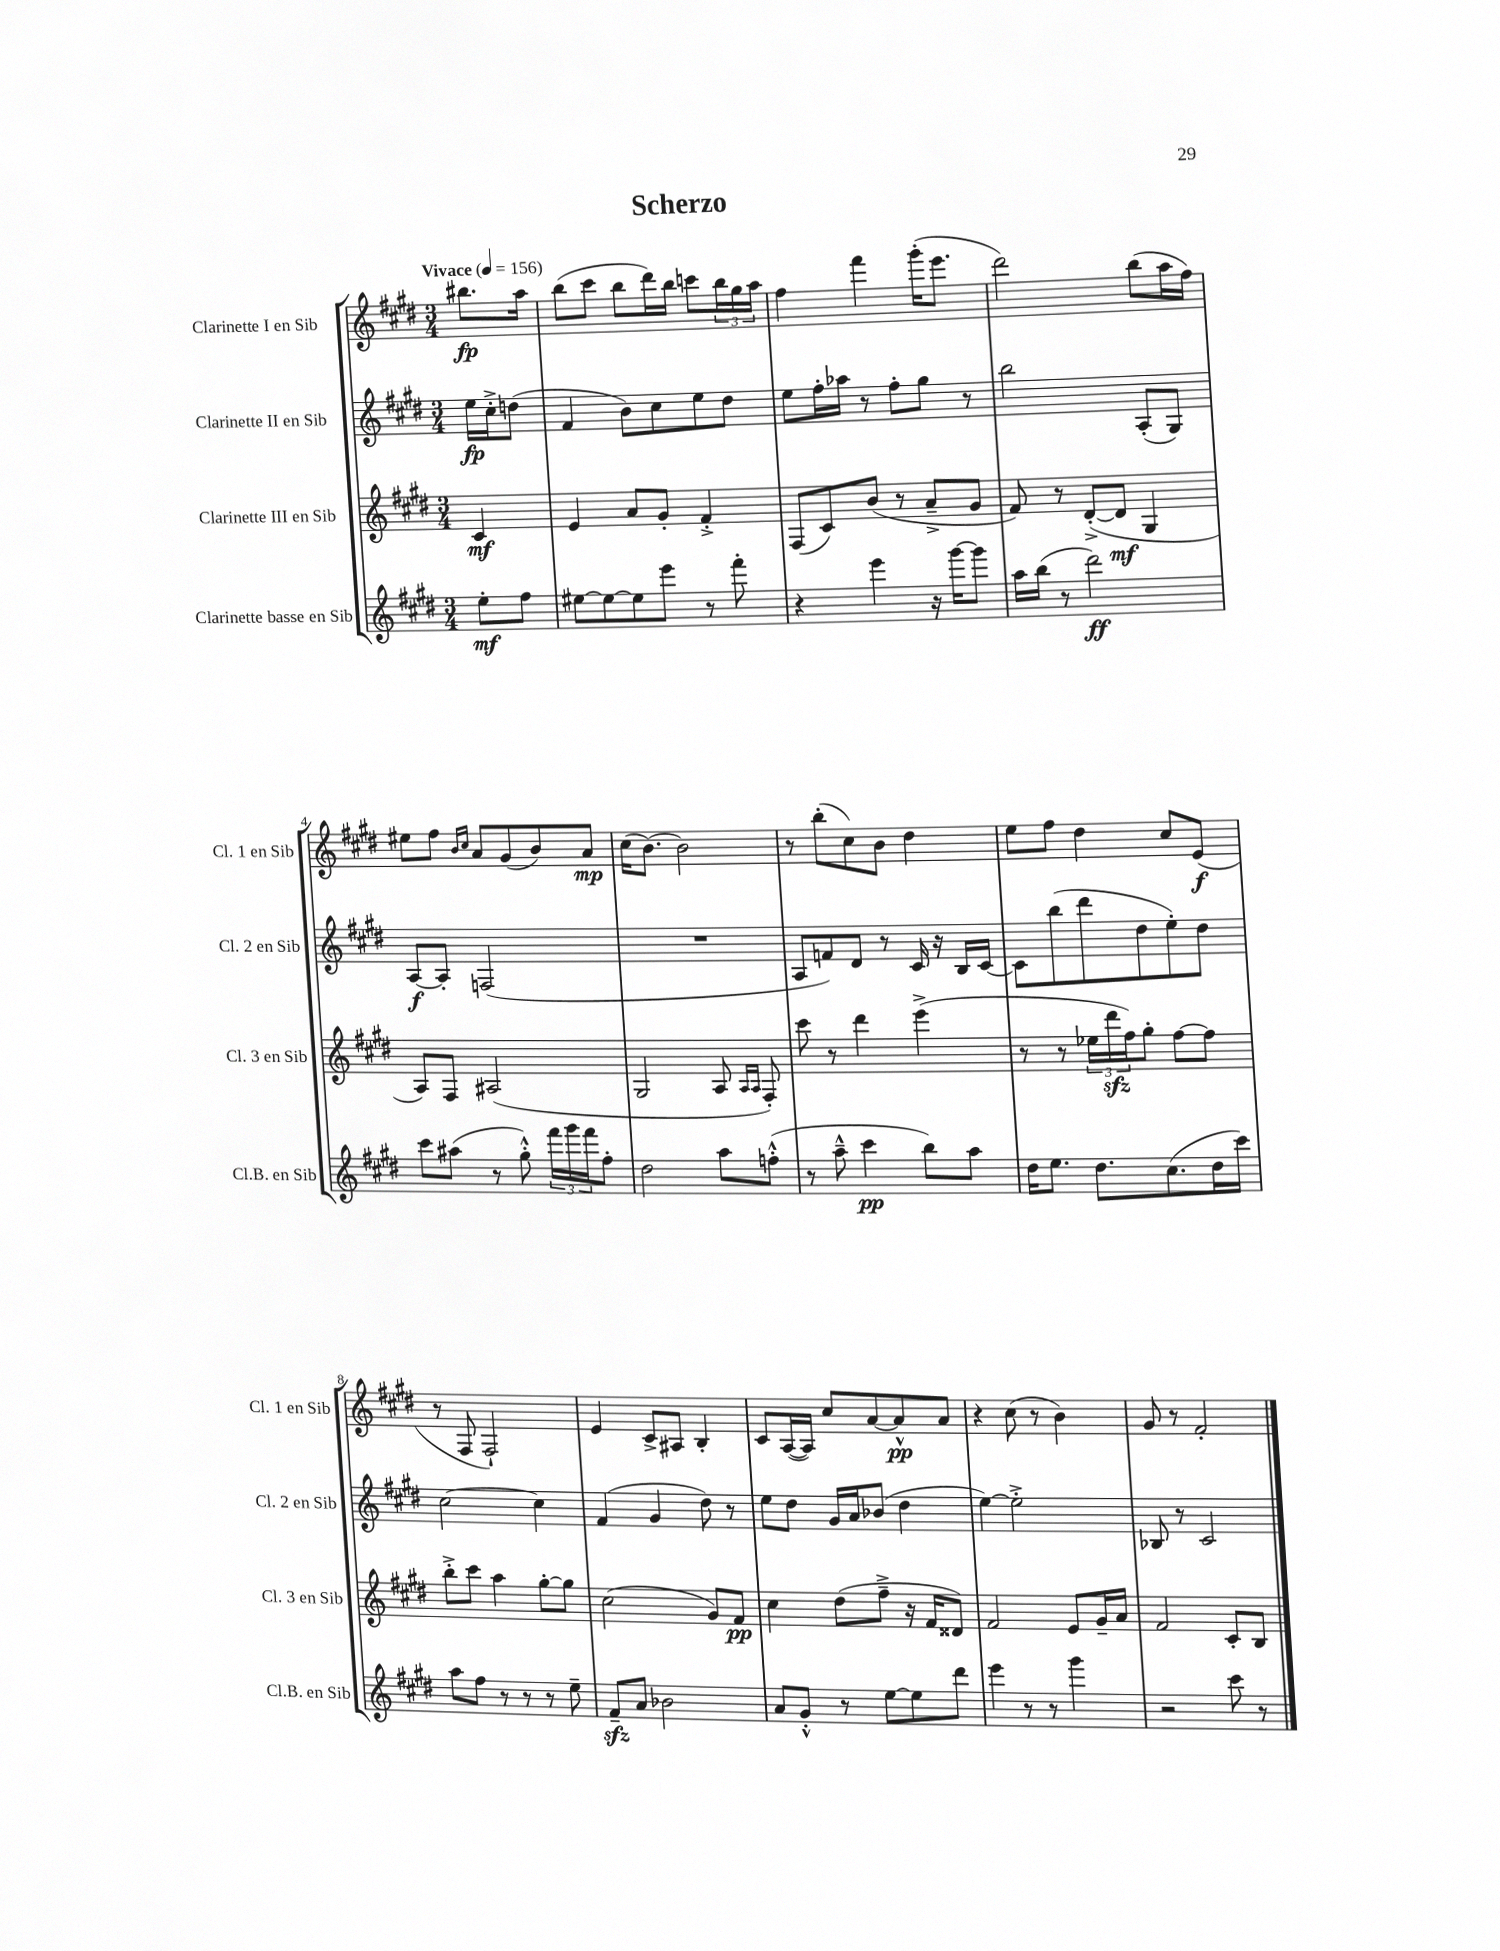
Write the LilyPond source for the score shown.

\header { title = "Scherzo" }
<<
\new StaffGroup <<
\new Staff = "s0" \with { instrumentName = "Clarinette I en Sib" shortInstrumentName = "Cl. 1 en Sib" } {
    \clef treble \key e \major \numericTimeSignature \time 3/4 \partial 4 \tempo "Vivace" 4 = 156
    bis''8.\fp a''16 |
    b''8( cis'''8 b''8 dis'''16) b''16 c'''8 \tuplet 3/2 { b''16 gis''16 a''16 } |
    fis''4 fis'''4 gis'''16-.( e'''8. |
    dis'''2) b''8( a''16 fis''16) |
    eis''8 fis''8 \grace { b'16 cis''16 } a'8 gis'8( b'8) a'8\mp |
    cis''16( b'8.~) b'2 |
    r8 b''8-.( cis''8) b'8 dis''4 |
    e''8 fis''8 dis''4 cis''8 e'8\f( |
    r8 fis8 fis2-!) |
    e'4 cis'8-> ais8 b4-. |
    cis'8 a16~( a16) cis''8 a'8~ a'8-^\pp a'8 |
    r4 cis''8( r8 b'4) |
    gis'8 r8 fis'2-. \bar "|." |
}
\new Staff = "s1" \with { instrumentName = "Clarinette II en Sib" shortInstrumentName = "Cl. 2 en Sib" } {
    \clef treble \key e \major \numericTimeSignature \time 3/4 \partial 4
    e''16\fp cis''16-.-> d''8( |
    fis'4 b'8) cis''8 e''8 dis''8 |
    e''8 fis''16-. aes''16 r8 fis''8-. gis''8 r8 |
    b''2 a8-.( gis8) |
    a8~\f a8-. f2( |
    R2. |
    a8 f'8) dis'8 r8 cis'16 r16 b16 cis'16~ |
    cis'8 b''8( dis'''8 dis''8 e''8-.) dis''8 |
    cis''2~ cis''4 |
    fis'4( gis'4 dis''8) r8 |
    e''8 dis''8 gis'16 a'16 bes'8( dis''4 |
    e''4~) e''2-.-> |
    bes8 r8 cis'2 \bar "|." |
}
\new Staff = "s2" \with { instrumentName = "Clarinette III en Sib" shortInstrumentName = "Cl. 3 en Sib" } {
    \clef treble \key e \major \numericTimeSignature \time 3/4 \partial 4
    cis'4\mf |
    e'4 a'8 gis'8-. fis'4-.-> |
    fis8( cis'8) b'8( r8 a'8---> gis'8 |
    fis'8) r8 dis'8~-.->( dis'8\mf gis4 |
    a8) fis8 ais2( |
    gis2 a8 \grace { a16 a16 } fis8-.) |
    cis'''8 r8 dis'''4 e'''4->( |
    r8 r8 \tuplet 3/2 { ees''16 dis'''16\sfz fis''16) } gis''8-. fis''8~ fis''8 |
    b''8-.-> cis'''8 a''4 gis''8~-. gis''8 |
    cis''2( gis'8) fis'8\pp |
    cis''4 dis''8( fis''8---> r16 fis'16 disis'8) |
    fis'2 e'8 gis'16-- a'16 |
    fis'2 cis'8-. b8 \bar "|." |
}
\new Staff = "s3" \with { instrumentName = "Clarinette basse en Sib" shortInstrumentName = "Cl.B. en Sib" } {
    \clef treble \key e \major \numericTimeSignature \time 3/4 \partial 4
    e''8-.\mf fis''8 |
    eis''8~ eis''8~ eis''8 e'''8 r8 fis'''8-. |
    r4 e'''4 r16 gis'''16~ gis'''8 |
    a''16 b''16( r8 dis'''2\ff) |
    cis'''8 ais''8( r8 gis''8-.-^) \tuplet 3/2 { fis'''16 gis'''16 fis'''16 } fis''8-. |
    dis''2 a''8 f''8-.-^( |
    r8 a''8---^ cis'''4\pp b''8) a''8 |
    dis''16 e''8. dis''8. cis''8.( dis''16 cis'''16) |
    a''8 fis''8 r8 r8 r8 e''8-- |
    fis'8--\sfz a'8 bes'2 |
    a'8 gis'8-.-^ r8 e''8~ e''8 dis'''8 |
    e'''4 r8 r8 gis'''4 |
    r2 cis'''8 r8 \bar "|." |
}
>>
>>
